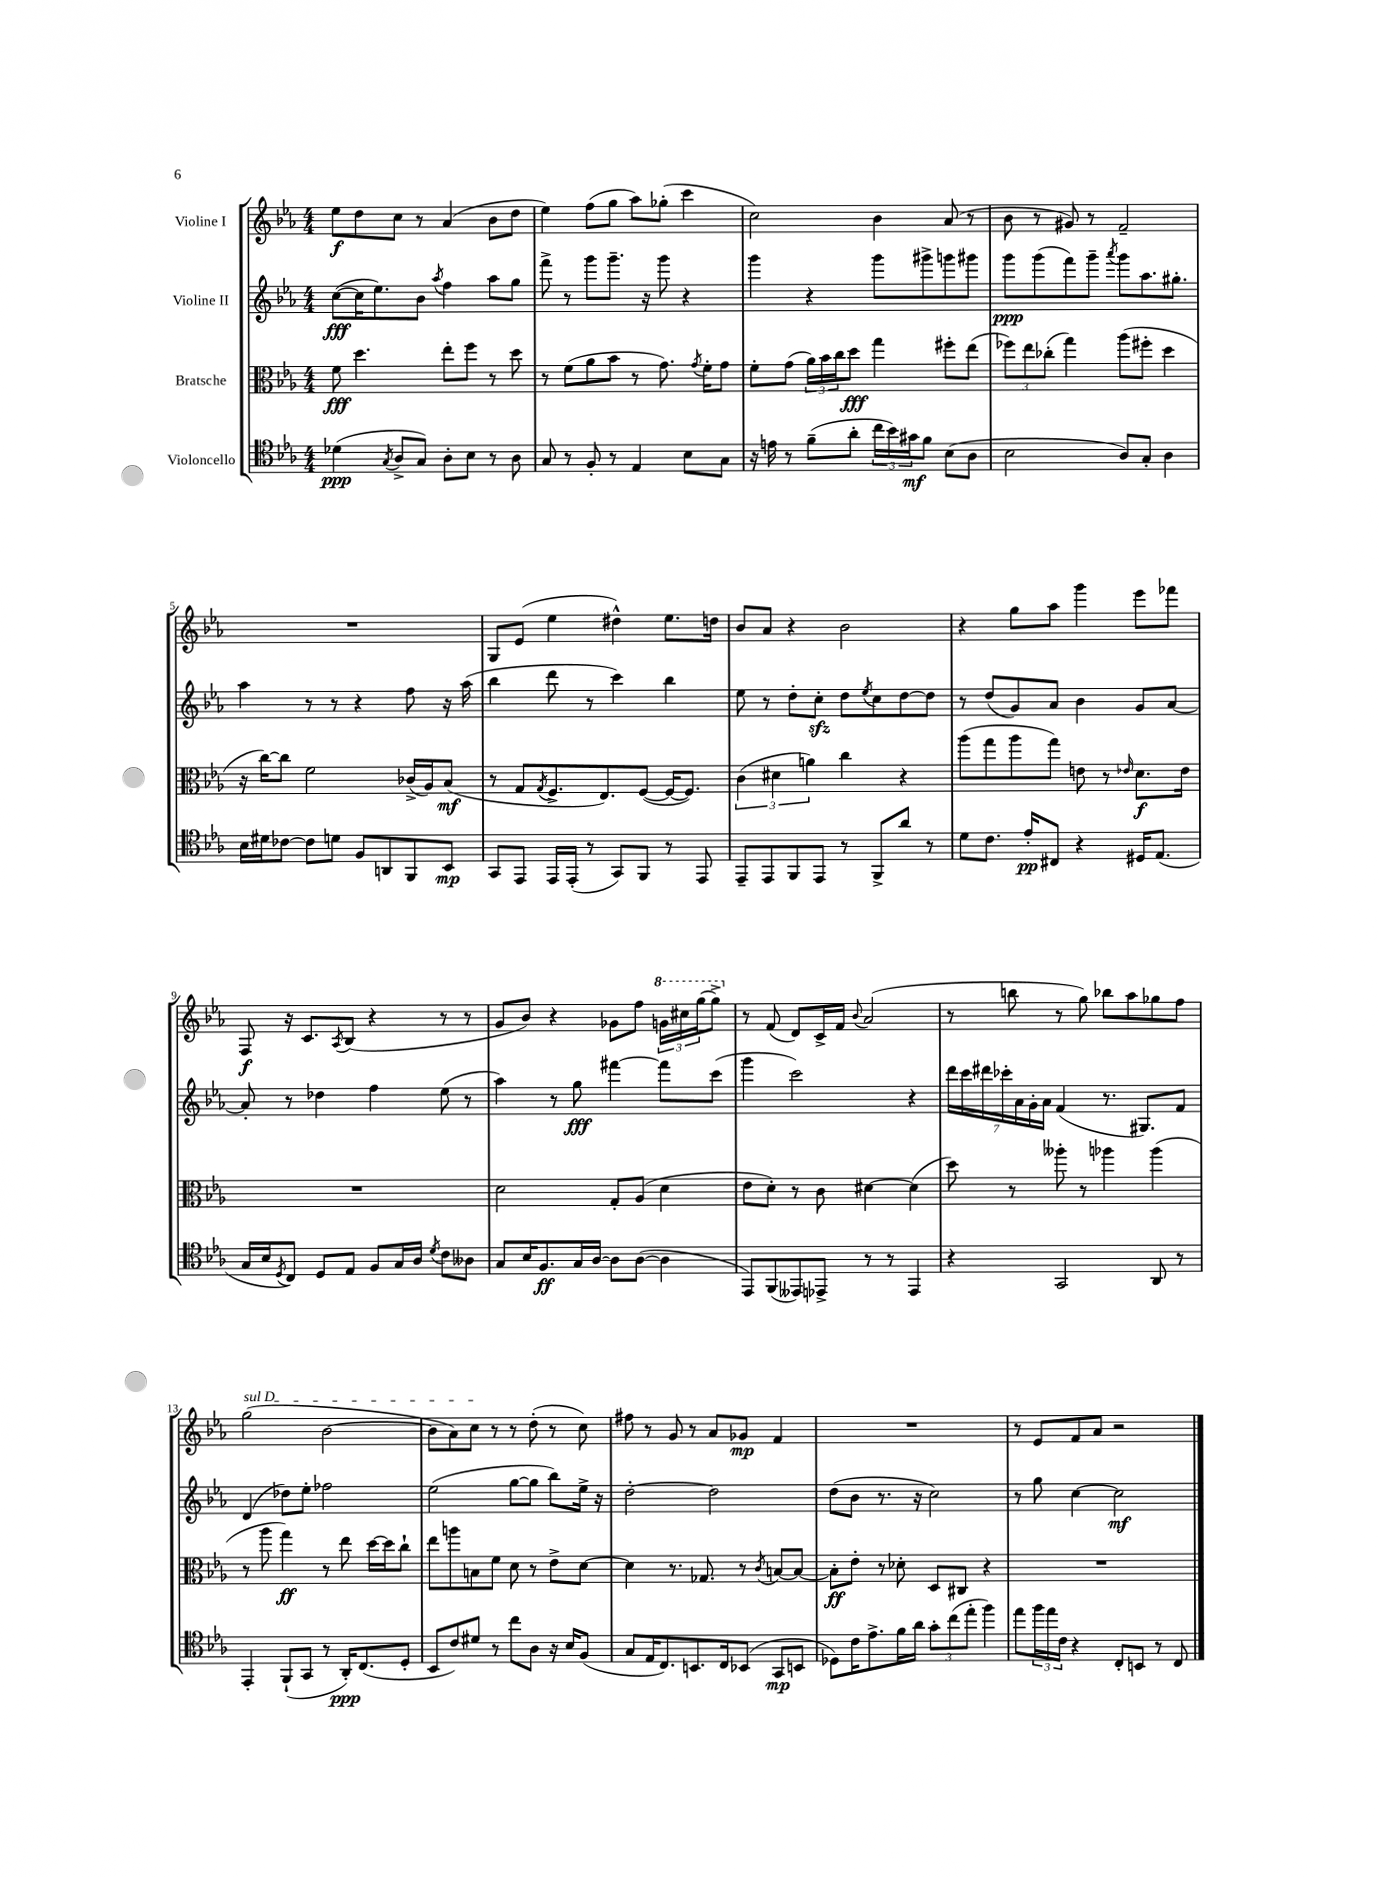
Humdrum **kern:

**kern	**kern	**kern	**kern
*staff4	*staff3	*staff2	*staff1
*clefC4	*clefC3	*clefG2	*clefG2
*k[b-e-a-]	*k[b-e-a-]	*k[b-e-a-]	*k[b-e-a-]
*M4/4	*M4/4	*M4/4	*M4/4
(4d-	8f	([8cc	8ee-
.	4.dd	16cc]	8dd
.	.	8.ee-)	.
8qG	.	.	.
8A-^	.	.	8cc
8G)	.	8b-	8r
.	.	8qaa-	.
8A-'	8ee-'	4ff	(4a-
8B-	8ff	.	.
8r	8r	8aa-	8b-
8A-	8dd	8gg	8dd
=	=	=	=
8G	8r	8fff^	4ee-)
8r	(8f	8r	.
8F'	8a-	8ggg	(8ff
8r	8b-	8.ggg~	8gg
4E-	8r	.	8aa-)
.	.	16r	.
.	8.g)	8ggg	(8gg-'
8B-	.	4r	4ccc
.	8qg	.	.
.	16f'	.	.
8G	8g	.	.
=	=	=	=
16r	8f'	4ggg	2cc)
16e	.	.	.
8r	(8g	.	.
(8f~	24a-)	4r	.
.	24b-	.	.
.	24cc	.	.
8a-'	8dd	.	.
24cc	4gg	8ggg	4b-
24b-)	.	.	.
24g#	.	.	.
8f	.	8ggg#^	.
(8B-	8ff#'	8ggg	(8a-
8A-	(8ee-	8ggg#	8r
=	=	=	=
2B-	12ff-)	8ggg	8b-
.	12ee-	.	.
.	.	(8ggg	8r
.	(12cc-'	.	.
.	4gg)	8fff)	8g#)
.	.	8ggg~	8r
.	.	8qaaa-	.
8A-)	(8aa-	8ggg	2f~
8G'	8ff#'	8.aa-	.
4A-	4dd	.	.
.	.	8.gg#'	.
=	=	=	=
16B-	16r	4aa-	1r
16d#	[16cc)	.	.
[8c-	8cc]	.	.
8c-]	2f	8r	.
8d	.	8r	.
8F	.	4r	.
8AA	.	.	.
8FF	(16c-^	8ff	.
.	16A-)	.	.
8BB-	(8B-	16r	.
.	.	(16aa-	.
=	=	=	=
8GG	8r	4bb-	8G
8EE-	8G	.	(8e-
.	8qG	.	.
16EE-	8.F^	8ddd	4ee-
(16EE-'	.	.	.
8r	.	8r	.
.	8.E-)	.	.
8GG)	.	4ccc)	4dd#^^)
8FF	([8F	.	.
8r	16F_	4bb-	8.ee-
.	8.F])	.	.
8EE-	.	.	.
.	.	.	16dd
=	=	=	=
8EE-~	(6c	8ee-	8b-
8EE-	.	8r	8a-
.	6d#	.	.
8FF	.	8dd'	4r
.	6a)	.	.
8EE-	.	8cc'	.
8r	4cc	8dd	2b-
.	.	8qee-	.
8FF^	.	8cc	.
8a-	4r	[8dd	.
8r	.	8dd]	.
=	=	=	=
8d	(8aa-	8r	4r
8.c	8gg	(8dd	.
.	8aa-	8g)	8gg
16e-'	.	.	.
8C#	8gg)	8a-	8aa-
4r	8e	4b-	4ggg
.	8r	.	.
.	16qqe-	.	.
16D#	8.d	8g	8eee-
(8.E-	.	.	.
.	.	[8a-	8fff-
.	16e-	.	.
=	=	=	=
16G	1r	8a-']	8F
16B-	.	.	.
8qD	.	.	.
8C)	.	8r	16r
.	.	.	8.c
8D	.	4dd-	.
.	.	.	8qA-
8E-	.	.	(8B-
8F	.	4ff	4r
16G	.	.	.
16A-	.	.	.
8qd	.	.	.
8c	.	(8ee-	8r
8A--	.	8r	8r
=	=	=	=
8G	2d	4aa-)	8g
16B-	.	.	8b-)
8.F	.	.	.
.	.	8r	4r
16G	.	8gg	.
[16A-	.	.	.
8A-]	8G'	[4fff#	8g-
([8A-	(8A-	.	8ff
4A-]	4d	8fff#]	24gg
.	.	.	24ccc#
.	.	.	(24ggg
.	.	(8ccc	8ggg^)
=	=	=	=
8EE-)	8e-	4ggg	8r
(8FF	8d')	.	(8f
8EE--)	8r	2ccc)	8d)
8EE-^	8c	.	16c^
.	.	.	16f
.	.	.	8qqb-
8r	[4d#	.	(2a-
8r	.	.	.
4EE-	(4d#]	4r	.
=	=	=	=
4r	8dd)	28ddd	8r
.	.	28ccc	.
.	.	28ddd#	.
.	.	28ccc-'	.
.	8r	.	8bb
.	.	28a-	.
.	.	28g'	.
.	.	28a-	.
2GG	8aa--'	(4f	8r
.	8r	.	8gg)
.	4aa-	8.r	8bb-
.	.	.	8aa-
.	.	8.G#)	.
8AA-	(4aa-	.	8gg-
8r	.	8f	8ff
=	=	=	=
4EE-'	8r	(4d	(2gg
.	8aa-	.	.
(8FF`	4gg)	8dd-)	.
8GG	.	8ee-'	.
8r	8r	2ff-	[2b-
16AA-')	8ee-	.	.
(8.C	.	.	.
.	[16dd	.	.
.	16dd]	.	.
8D'	8cc`	.	.
=	=	=	=
8BB-	8ee-	(2ee-	8b-]
8c)	8aa	.	8a-)
8d#	8B	.	8cc
8r	8f	.	8r
8cc	8d	[8gg	8r
8A-	8r	8gg]	(8dd'
16r	8e-^	8bb-)	8r
16B-	.	.	.
(8F	[8d	16ee-^	8cc)
.	.	16r	.
=	=	=	=
8G	4d]	[2dd'	8ff#
16E-	.	.	8r
8.C)	.	.	.
.	8.r	.	8g
8.BB	.	.	8r
.	8.G-	.	.
.	.	2dd]	8a-
16C	.	.	.
(8BB-	8r	.	8g-
.	8qc	.	.
8GG	[8B	.	4f
8BB	8B_	.	.
=	=	=	=
8D-)	8B']	(8dd	1r
16c	8e-'	8b-	.
8.e-^	.	.	.
.	8r	8.r	.
16f	8d-'	.	.
16a-	.	16r	.
12g'	8D	2cc)	.
(12cc	.	.	.
.	8C#	.	.
12ee-'	.	.	.
4ff)	4r	.	.
=	=	=	=
8ee-	1r	8r	8r
24ff	.	8gg	8e-
24ee-	.	.	.
24c	.	.	.
4r	.	[4cc	8f
.	.	.	8a-
8C'	.	2cc]	2r
8BB	.	.	.
8r	.	.	.
8C	.	.	.
==	==	==	==
*-	*-	*-	*-
